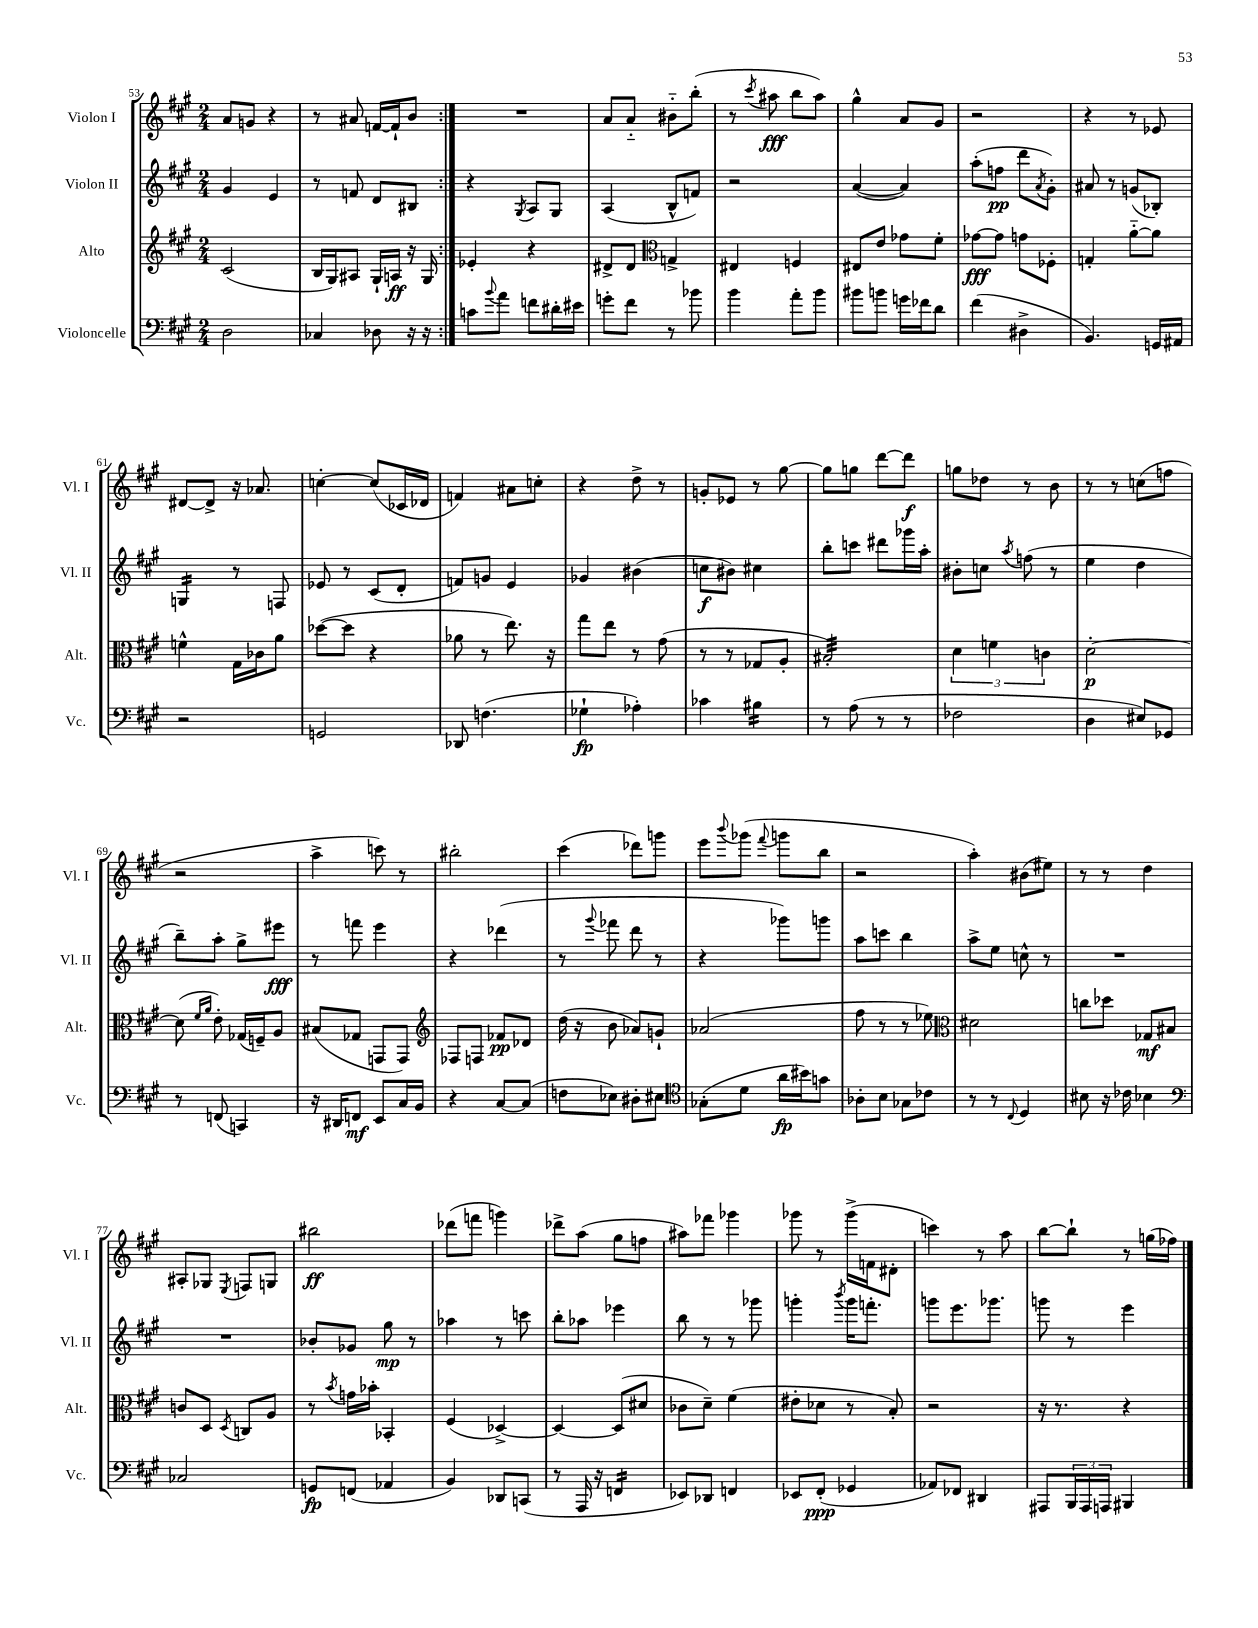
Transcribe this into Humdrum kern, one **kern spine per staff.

**kern	**kern	**kern	**kern
*staff4	*staff3	*staff2	*staff1
*clefF4	*clefG2	*clefG2	*clefG2
*k[f#c#g#]	*k[f#c#g#]	*k[f#c#g#]	*k[f#c#g#]
*M2/4	*M2/4	*M2/4	*M2/4
2D	(2c#	4g#	8a
.	.	.	8g
.	.	4e	4r
=	=	=	=
4C-	16B	8r	8r
.	16G#)	.	.
.	8A#	8f	8a#
8D-	16G#`	8d	[16f
.	16A	.	16f`]
16r	16r	8B#	8b
16r	16G#	.	.
=:|!	=:|!	=:|!	=:|!
8c	4e-'	4r	2r
8qqb	.	.	.
8a	.	.	.
.	.	8qG#	.
8f	4r	8A	.
16d#'	.	8G#	.
16e#	.	.	.
=	=	=	=
8g'	8d#^	(4A	8a
8f#	8d#	.	8a'~
*	*clefC3	*	*
8r	4G^	8B^^	8b#'~
8b-	.	8f)	(8bb'
=	=	=	=
4b	4E#	2r	8r
.	.	.	8qccc#
.	.	.	8aa#
8a'	4F	.	8bb
8b	.	.	8aa#)
=	=	=	=
8b#	8E#	([4a	4gg#^^
8b	8e	.	.
16g	8g-	4a])	8a
16f-	.	.	.
8d	8f#'	.	8g#
=	=	=	=
(4f#	[8g-	(8aa'	2r
.	8g-]	8ff	.
4D#^	8g	8ddd	.
.	.	8qa	.
.	8F-'	8g#')	.
=	=	=	=
4.BB)	4G'	8a#	4r
.	.	8r	.
.	[8a'~	(8g	8r
16GG	8a]	8B-')	8e-
16AA#	.	.	.
=	=	=	=
2r	4f^^	4G	[8d#
.	.	.	8d#^]
.	16G#	8r	16r
.	16c-	.	8.a-
.	8a	8F	.
=	=	=	=
2GG	([8dd-	8e-	[4cc'
.	8dd-]	8r	.
.	4r	(8c#	(8cc]
.	.	8d'	16c-
.	.	.	16d-
=	=	=	=
8DD-	8a-	8f)	4f)
(4.F	8r	8g	.
.	8.ee)	4e	8a#
.	.	.	8cc'
.	16r	.	.
=	=	=	=
4G-`	8gg#	4g-	4r
.	8ee	.	.
4A-')	8r	(4b#	8dd^
.	(8g#	.	8r
=	=	=	=
4c-	8r	8cc	8g'
.	8r	8b#)	8e-
4B#	8G-	4cc#	8r
.	8A'	.	[8gg#
=	=	=	=
8r	2B#')	8bb'	8gg#]
(8A	.	8ccc	8gg
8r	.	8ddd#	[8ddd
8r	.	16ggg-	8ddd]
.	.	16aa'	.
=	=	=	=
2F-	6d	8b#'	8gg
.	.	8cc	8dd-
.	6f	.	.
.	.	8qaa	.
.	.	(8ff	8r
.	6c	.	.
.	.	8r	8b
=	=	=	=
4D	[2d'	4ee	8r
.	.	.	8r
8E#)	.	4dd	(8cc
8GG-	.	.	8ff
=	=	=	=
8r	(8d]	8bb~)	2r
.	16qqf#	.	.
.	16qqa	.	.
(8FF	8e')	8aa'	.
4CC)	(16G-	8gg#^	.
.	16F~)	.	.
.	8A	8eee#	.
=	=	=	=
16r	(8B#	8r	4aa^
16DD#	.	.	.
8FF	8G-	8fff	.
8EE	8GG	4eee	8ccc)
16C#	8GG)	.	8r
16BB	.	.	.
=	=	=	=
*	*clefG2	*	*
4r	8F-	4r	2bb#'
.	8F	.	.
[8C#	8f-	(4ddd-	.
(8C#]	8d-	.	.
=	=	=	=
8F	(16dd	8r	(4ccc#
.	16r	.	.
.	.	8qqggg#	.
8E-)	8b	8fff-	.
8D#'	8a-)	8ddd	8ddd-)
8E#	8g`	8r	8ggg
=	=	=	=
*clefC4	*	*	*
(8G-'	(2a-	4r	8eee
.	.	.	8qqbbb
8d	.	.	(8ggg-
.	.	.	8qqfff#
16a	.	8ggg-)	8ggg
16b#)	.	.	.
8g	.	8ggg	8bb
=	=	=	=
8A-'	8ff#	8aa	2r
8B	8r	8ccc	.
8G-	8r	4bb	.
8c-	8ee-)	.	.
=	=	=	=
*	*clefC3	*	*
8r	2d#	8aa^	4aa')
8r	.	8ee	.
8qqC#	.	.	.
4D	.	8cc^^	(8b#
.	.	8r	8ee#)
=	=	=	=
8B#	8cc	2r	8r
16r	8dd-	.	8r
16c-	.	.	.
4B-	8G-	.	4dd
.	8B#	.	.
=	=	=	=
*clefF4	*	*	*
2C-	8c	2r	8A#'
.	8D	.	8G-
.	8qD	.	8qE
.	8C	.	8F
.	8A	.	8G
=	=	=	=
8GG	8r	8b-'	2bb#
.	8qb	.	.
(8FF	16g	8g-	.
.	16b-'	.	.
4AA-	4BB-'	8gg#	.
.	.	8r	.
=	=	=	=
4BB)	(4F#	4aa-	(8ddd-
.	.	.	8fff
8DD-	[4D-^)	8r	4ggg)
(8CC	.	8ccc	.
=	=	=	=
8r	4D-_	8bb'	8ddd-^
16AAA	.	8aa-	(8aa
16r	.	.	.
4FF	(8D-]	4eee-	8gg#
.	8d#	.	8ff
=	=	=	=
8EE-)	8c-	8bb	8aa#)
8DD-	8d~)	8r	8fff-
4FF	(4f#	8r	4ggg-
.	.	8ggg-	.
=	=	=	=
8EE-	8e#'	4ggg'	8ggg-
(8FF#'	8d-	.	8r
.	.	8qbbb	.
4GG-	8r	16ggg	(16ggg-^
.	.	8.fff'	16f
.	8B')	.	8d#'
=	=	=	=
8AA-)	2r	8ggg	4ccc)
8FF-	.	8.eee	.
4DD#	.	.	8r
.	.	8.ggg-	.
.	.	.	8aa
=	=	=	=
8AAA#	16r	8ggg	[8bb
.	8.r	.	.
24BBB	.	8r	8bb`]
24AAA#	.	.	.
24AAA	.	.	.
4BBB#	4r	4eee	8r
.	.	.	(16gg
.	.	.	16ff-)
==	==	==	==
*-	*-	*-	*-
